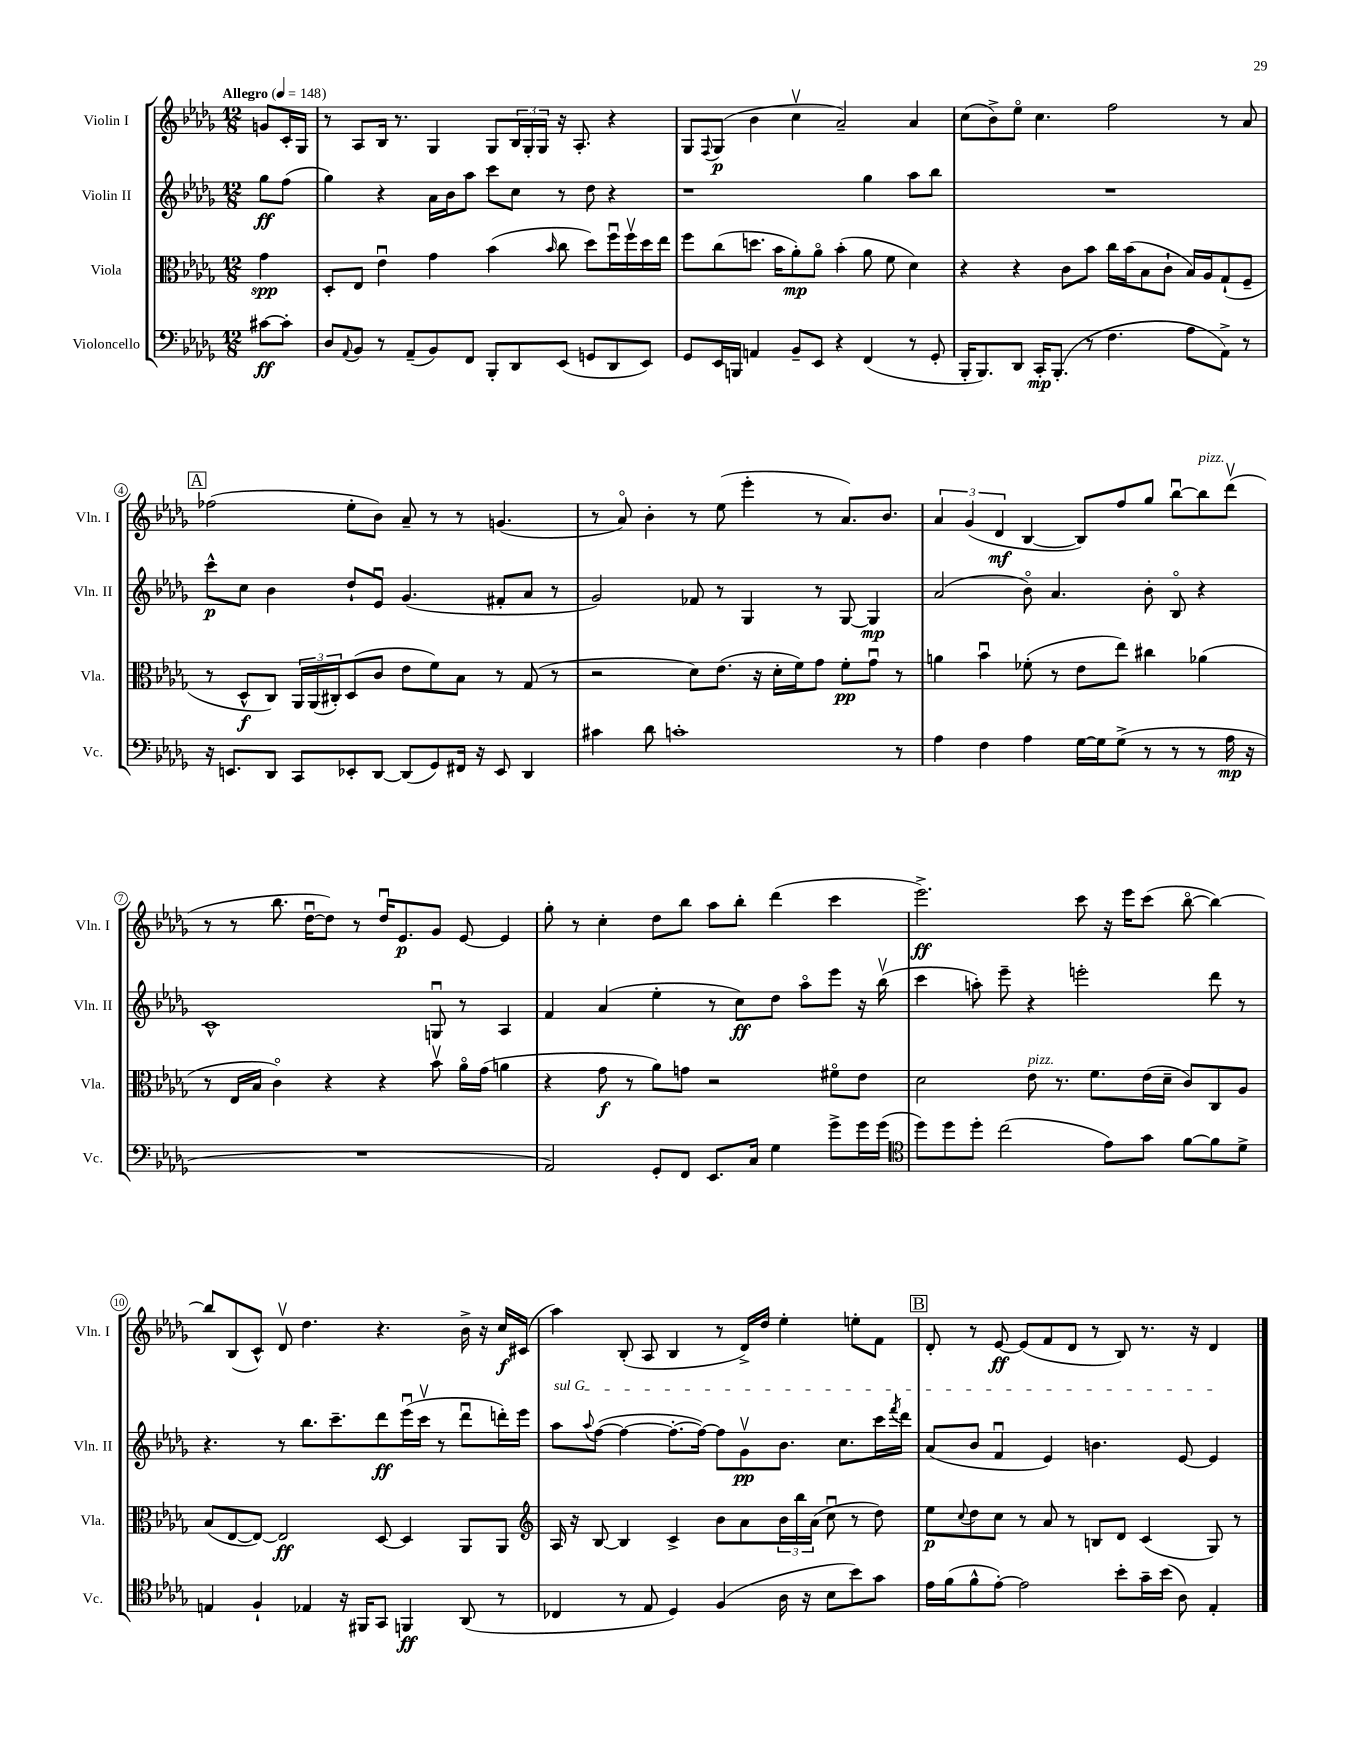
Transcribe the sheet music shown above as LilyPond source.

<<
\new StaffGroup <<
\new Staff = "s0" \with { instrumentName = "Violin I" shortInstrumentName = "Vln. I" } {
    \clef treble \key des \major \numericTimeSignature \time 12/8 \partial 4 \tempo "Allegro" 4 = 148
    g'8 c'16-. ges16 |
    r8 aes8 bes16 r8. ges4 ges8 \tuplet 3/2 { bes16 ges16-. ges16 } r16 aes8.-. r4 |
    ges8 \appoggiatura { f8 } ges8\p( bes'4 c''4\upbow aes'2--) aes'4 |
    c''8( bes'8->) ees''8\flageolet c''4. f''2 r8 aes'8 |
    \mark \markup { \box "A" } fes''2( ees''8-. bes'8) aes'8-- r8 r8 g'4.( |
    r8 aes'8\flageolet) bes'4-. r8 ees''8( ees'''4-. r8 aes'8.) bes'8. |
    \tuplet 3/2 { aes'4 ges'4( des'4\mf } bes4~ bes8) f''8 ges''8 bes''8~\downbow bes''8^\markup { \italic "pizz." } des'''8\upbow( |
    r8 r8 bes''8. des''16~\downbow des''8) r8 des''16\downbow ees'8.\p ges'8 ees'8~ ees'4 |
    ges''8-. r8 c''4-. des''8 bes''8 aes''8 bes''8-. des'''4( c'''4 |
    ees'''2.->\ff) c'''8 r16 ees'''16 c'''8( bes''8~\flageolet bes''4~) |
    bes''8 bes8( c'8-^) des'8\upbow des''4. r4. bes'16-> r16 c''16\f cis'16( |
    aes''4) bes8-.( aes8 bes4 r8 des'16->) des''16 ees''4-. e''8-. f'8 |
    \mark \markup { \box "B" } des'8-. r8 ees'8~\ff ees'8( f'8 des'8 r8 bes8) r8. r16 des'4 \bar "|." |
}
\new Staff = "s1" \with { instrumentName = "Violin II" shortInstrumentName = "Vln. II" } {
    \clef treble \key des \major \numericTimeSignature \time 12/8 \partial 4
    ges''8\ff f''8( |
    ges''4) r4 aes'16 bes'16 aes''8 c'''8 c''8 r8 des''8 r4 |
    r1 ges''4 aes''8 bes''8 |
    R1. |
    \mark \markup { \box "A" } c'''8-^\p c''8 bes'4 des''8-! ees'8\downbow ges'4.( fis'8-. aes'8 r8 |
    ges'2) fes'8 r8 ges4 r8 ges8~ ges4\mp |
    aes'2( bes'8\flageolet) aes'4. bes'8-. bes8\flageolet r4 |
    c'1-^ g8\downbow r8 aes4 |
    f'4 aes'4( ees''4-. r8 c''8\ff) des''8 aes''8\flageolet ees'''8 r16 bes''16\upbow( |
    c'''4 a''8-.) ees'''8-- r4 e'''2-. des'''8 r8 |
    r4. r8 bes''8. c'''8.-- des'''8\ff ees'''16\downbow( c'''16\upbow r8 des'''8\downbow d'''16-.) ees'''16 |
    \once \override TextSpanner.bound-details.left.text = \markup { \italic "sul G" } aes''8\startTextSpan \appoggiatura { aes''8 } f''8~( f''4~ f''8.~-. f''16~) f''8 ges'8\upbow\pp bes'8. c''8. c'''16 \acciaccatura { f'''8 } des'''16 |
    \mark \markup { \box "B" } aes'8( bes'8 f'4\downbow ees'4) b'4. ees'8~ ees'4\stopTextSpan \bar "|." |
}
\new Staff = "s2" \with { instrumentName = "Viola" shortInstrumentName = "Vla." } {
    \clef alto \key des \major \numericTimeSignature \time 12/8 \partial 4
    ges'4\spp |
    des8-. ees8 ees'4\downbow ges'4 bes'4( \grace { bes'16 } c''8 des''8) f''16\downbow f''16\upbow des''16 ees''16 |
    f''8 c''8( d''8. bes'16 aes'8-.\mp) aes'8\flageolet bes'4-.( aes'8 f'8 des'4) |
    r4 r4 c'8 bes'8 c''16 bes'16( bes8 c'8-! bes16) aes16 ges8-!( f8-- |
    \mark \markup { \box "A" } r8 des8-^\f c8) \tuplet 3/2 { aes,16 aes,16( cis16-.) } des8( c'8 ees'8 f'8) bes8 r8 ges8( r8 |
    r2 des'8) ees'8.( r16 des'16-. f'16) ges'8 f'8-.\pp ges'8\downbow r8 |
    a'4 bes'4\downbow fes'8-.( r8 ees'8 ees''8) cis''4 aes'4( |
    r8 ees16 bes16 c'4\flageolet) r4 r4 bes'8\upbow aes'16\flageolet ges'16( a'4 |
    r4 ges'8\f r8 aes'8) g'8 r2 fis'8\flageolet ees'8 |
    des'2 ees'8^\markup { \italic "pizz." } r8. f'8. ees'16( des'16-- c'8) c8 aes8 |
    bes8( ees8~ ees8~) ees2\ff des8~ des4 aes,8 aes,8 |
    \clef treble aes16 r16 bes8~ bes4 c'4-> bes'8 aes'8 \tuplet 3/2 { bes'16 bes''16 aes'16( } c''8\downbow r8 des''8) |
    \mark \markup { \box "B" } ees''8\p \appoggiatura { c''8 } des''8 c''8 r8 aes'8 r8 b8 des'8 c'4( ges8) r8 \bar "|." |
}
\new Staff = "s3" \with { instrumentName = "Violoncello" shortInstrumentName = "Vc." } {
    \clef bass \key des \major \numericTimeSignature \time 12/8 \partial 4
    cis'8~\ff cis'8-. |
    des8 \appoggiatura { aes,8 } bes,8 r8 aes,8--( bes,8) f,8 bes,,8-. des,8 ees,8( g,8 des,8 ees,8) |
    ges,8 ees,16 b,,16 a,4 bes,8-- ees,8 r4 f,4( r8 ges,8-. |
    bes,,16-. bes,,8.) des,8 c,16-.\mp bes,,8.-.( r8 f4. aes8 aes,8->) r8 |
    \mark \markup { \box "A" } r16 e,8. des,8 c,8 ees,8-. des,8~ des,8( ges,8) fis,16 r16 ees,8 des,4 |
    cis'4 des'8 c'1-. r8 |
    aes4 f4 aes4 ges16~ ges16 ges8->( r8 r8 r8 aes16\mp r16 |
    R1. |
    aes,2) ges,8-. f,8 ees,8. c16 ges4 ges'8-> ges'16 ges'16( |
    \clef tenor des''8) des''8 des''8-. c''2( ees'8) ges'8 f'8~ f'8 des'8-> |
    e4 f4-! ees4 r16 fis,16 ges,8 f,4\ff aes,8( r8 |
    ces4 r8 ees8 des4) f4( aes16 r16 bes8 bes'8) ges'8 |
    \mark \markup { \box "B" } ees'16 f'16( f'8-^ ees'8~-.) ees'2 bes'8-. ges'16-- bes'16( aes8) ees4-. \bar "|." |
}
>>
>>
\layout { \context { \Score \override BarNumber.stencil = #(make-stencil-circler 0.1 0.3 ly:text-interface::print) } }
